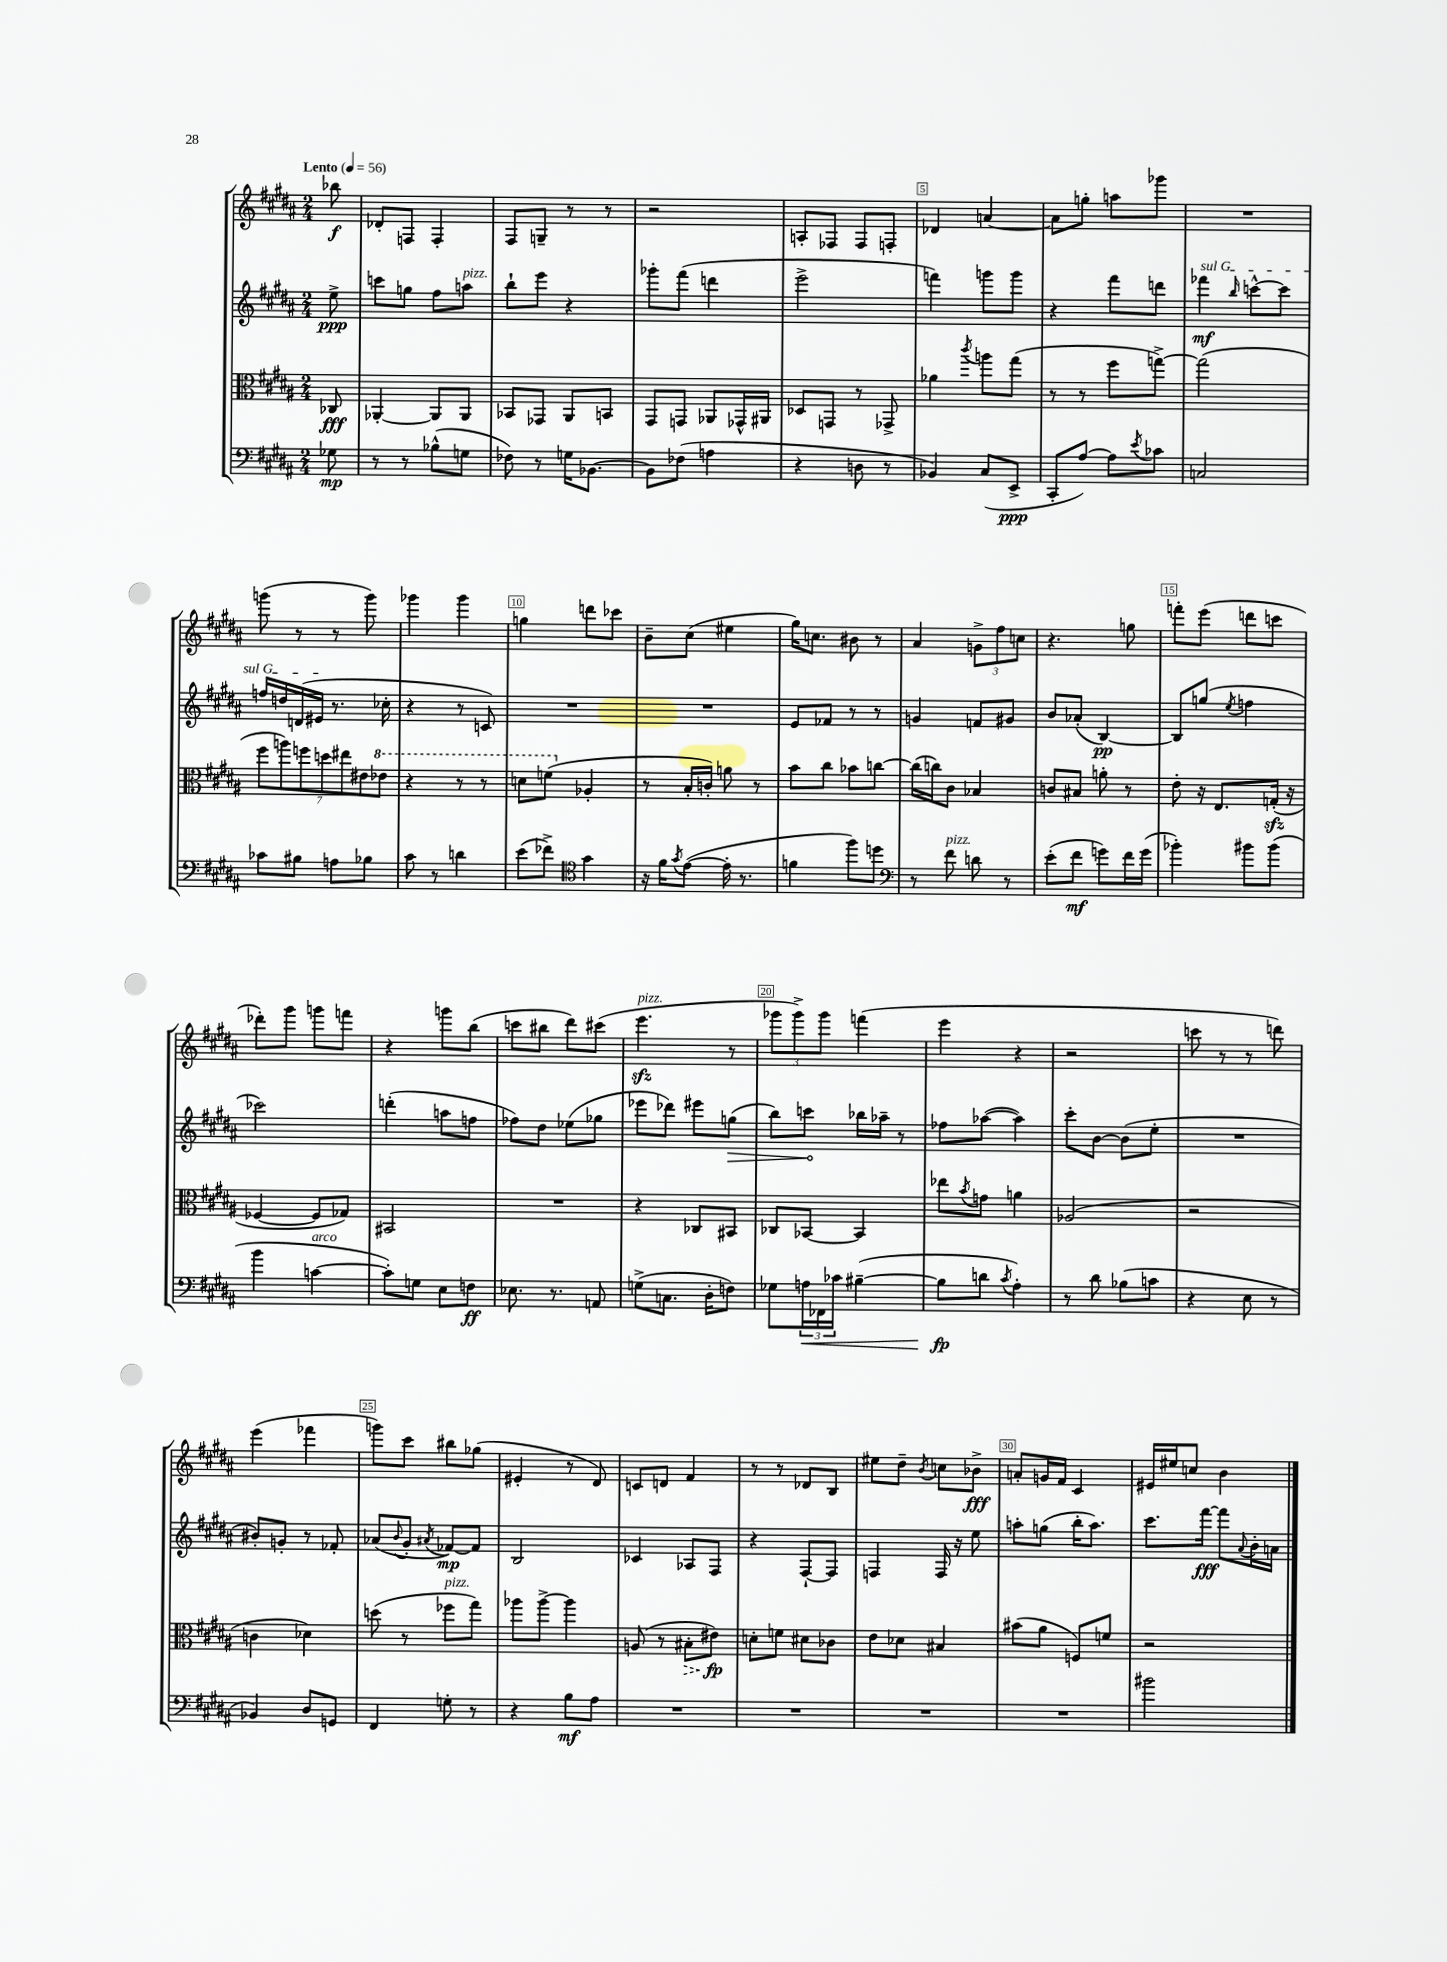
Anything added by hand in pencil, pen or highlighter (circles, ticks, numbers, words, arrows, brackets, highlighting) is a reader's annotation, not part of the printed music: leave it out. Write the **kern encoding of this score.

**kern	**dynam	**kern	**dynam	**kern	**dynam	**kern	**dynam
*part4	*part4	*part3	*part3	*part2	*part2	*part1	*part1
*staff4	*staff4	*staff3	*staff3	*staff2	*staff2	*staff1	*staff1
*clefF4	*	*clefC3	*	*clefG2	*	*clefG2	*
*k[f#c#g#d#a#]	*	*k[f#c#g#d#a#]	*	*k[f#c#g#d#a#]	*	*k[f#c#g#d#a#]	*
*M2/4	*	*M2/4	*	*M2/4	*	*M2/4	*
*MM56	*	*MM56	*	*MM56	*	*MM56	*
=	=	=	=	=	=	=	=
!	!	!	!	!	!	!LO:TX:a:B:t=Lento	!
8G-X\	mp	8C-X/	fff	8ee^\	ppp	8bb-X\	f
=1	=1	=1	=1	=1	=1	=1	=1
8r	.	[4AA-X'/	.	8cccn\L	.	8d-X'/L	.
8r	.	.	.	8ggn\J	.	8Fn/J	.
(8B-X^^\L	.	8AA-/L]	.	8ff#\L	.	4F'/	.
!	!	!	!	!LO:TX:a:i:t=pizz.	!	!	!
8Gn\J	.	8AA-/J	.	8aan\J	.	.	.
=2	=2	=2	=2	=2	=2	=2	=2
8F-X\)	.	8BB-X/L	.	8bb`\L	.	8F#/L	.
8r	.	8GG-X/J	.	8eee\J	.	8Gn~/J	.
16Gn\KL	.	8AA#/L	.	4r	.	8r	.
[8.BB-X\J	.	.	.	.	.	.	.
.	.	8BBn/J	.	.	.	8r	.
=3	=3	=3	=3	=3	=3	=3	=3
8BB-\L]	.	8GG#/L	.	8ggg-X'\L	.	2r	.
(8F-X\J	.	8GGn/J	.	(8fff#\J	.	.	.
4An\	.	8AA-X/L	.	4dddn\	.	.	.
.	.	16GG-X^^/L	.	.	.	.	.
.	.	16AA#X/JJ	.	.	.	.	.
=4	=4	=4	=4	=4	=4	=4	=4
4r	.	8D-X/L	.	2eee^\	.	8An'/L	.
.	.	8GGn/J	.	.	.	8F-X/J	.
8Dn\	.	8r	.	.	.	8F-/L	.
8r	.	8GG-X^/	.	.	.	8Fn'/J	.
=5	=5	=5	=5	=5	=5	=5	=5
4BB-X/)	.	4a-X\	.	4fffn\)	.	4d-X/	.
.	.	8qccc#/	.	.	.	.	.
(8C#/L	.	8aan\L	.	8gggn\L	.	[4an/	.
8EE^/J	ppp	(8gg#\J	.	8ggg\J	.	.	.
=6	=6	=6	=6	=6	=6	=6	=6
8CC#'/L	.	8r	.	4r	.	8a\L]	.
[8A#/J)	.	8r	.	.	.	8ggn'\J	.
8A#\L]	.	8ff#\L	.	8fff#\L	.	8aan\L	.
8qe/	.	.	.	.	.	.	.
8c-X\J	.	[8ggn^\J)	.	8dddn\J	.	8ggg-X\J	.
=7	=7	=7	=7	=7	=7	=7	=7
!	!	!	!	!LO:TX:a:i:t=sul G	!	!	!
2Cn/	.	(2gg\]	.	4fff-X\	mf	2r	.
.	.	.	.	16qqbb/	.	.	.
.	.	.	.	[8cccn^^\L	.	.	.
.	.	.	.	8ccc\J]	.	.	.
!!LO:LB:g=z
=8	=8	=8	=8	=8	=8	=8	=8
8c-X\L	.	14ff#\L	.	16ffn/LL	.	(8gggn\	.
.	.	.	.	16ddn/	.	.	.
.	.	14aan\)	.	.	.	.	.
8B#X\J	.	.	.	(16dn/	.	8r	.
.	.	14ffn\	.	.	.	.	.
.	.	.	.	16e#X/JJ	.	.	.
.	.	14ddn\	.	.	.	.	.
8An\L	.	.	.	8.r	.	8r	.
.	.	14ee#X\	.	.	.	.	.
.	.	14e#X\	.	.	.	.	.
8B-X\J	.	.	.	.	.	8ggg\)	.
*	*	*8va	*	*	*	*	*
.	.	14ee-X\J	.	.	.	.	.
.	.	.	.	16cc-X'\	.	.	.
=9	=9	=9	=9	=9	=9	=9	=9
8c#\	.	4r	.	4r	.	4ggg-X\	.
8r	.	.	.	.	.	.	.
4dn\	.	8r	.	8r	.	4ggg-\	.
.	.	8r	.	8cn/)	.	.	.
=10	=10	=10	=10	=10	=10	=10	=10
(8e\L	.	8ddn\L	.	2r	.	4ggn\	.
8f-X^\J)	.	(8ffn\J	.	.	.	.	.
*clefC4	*	*	*	*	*	*	*
*	*	*X8va	*	*	*	*	*
4g#\	.	4A-X'/	.	.	.	8dddn\L	.
.	.	.	.	.	.	8ccc-X\J	.
=11	=11	=11	=11	=11	=11	=11	=11
16r	.	8r	.	2r	.	8b~\L	.
16f#\KL	.	.	.	.	.	.	.
8qg#/	.	.	.	.	.	.	.
([8e\J	.	16B'/LL	.	.	.	(8cc#\J	.
.	.	16cn'/JJ)	.	.	.	.	.
16e'\]	.	8an\	.	.	.	4ee#X\	.
8.r	.	.	.	.	.	.	.
.	.	8r	.	.	.	.	.
=12	=12	=12	=12	=12	=12	=12	=12
4fn\	.	8b\L	.	8e/L	.	16gg#\KL)	.
.	.	.	.	.	.	8.ccn\J	.
.	.	8cc#\J	.	8f-X/J	.	.	.
8ff#\L)	.	8b-X\L	.	8r	.	8b#X\	.
8ddn\J	.	[8ccn\J	.	8r	.	8r	.
=13	=13	=13	=13	=13	=13	=13	=13
*clefF4	*	*	*	*	*	*	*
8r	.	(16cc\LL]	.	4gn/	.	4a#/	.
.	.	16ccn\J)	.	.	.	.	.
!LO:TX:a:i:t=pizz.	!	!	!	!	!	!	!
8f#\	.	8c#\J	.	.	.	.	.
8dn\	.	4B-X/	.	8fn/L	.	12gn^\L	.
.	.	.	.	.	.	12ff#\	.
8r	.	.	.	8g#X/J	.	.	.
.	.	.	.	.	.	12ccn\J	.
=14	=14	=14	=14	=14	=14	=14	=14
(8e'\L	.	8cn/L	.	8b/L	.	4.r	.
8f#\J	mf	8B#X/J	.	(8a-X'/J	.	.	.
8gn\L)	.	8an'\	.	[4B/)	pp	.	.
16f#\L	.	8r	.	.	.	8ggn\	.
(16g\JJ	.	.	.	.	.	.	.
=15	=15	=15	=15	=15	=15	=15	=15
4b-X'\)	.	8e'\	.	8B/L]	.	8fffn'\L	.
.	.	16r	.	(8ggn/J	.	(8eee\J	.
.	.	8.E/L	.	.	.	.	.
.	.	.	.	8qee/	.	.	.
8b#X\L	.	.	.	4ffn\	.	8dddn\L	.
(8b#\J	.	(16Gnzz'/Jk	.	.	.	8cccn\J	.
.	.	16r	.	.	.	.	.
!!LO:LB:g=z
=16	=16	=16	=16	=16	=16	=16	=16
4b\	.	[4F-X/	.	2ccc-X\)	.	8ddd-X'\L)	.
.	.	.	.	.	.	8ggg#\J	.
!LO:TX:a:i:t=arco	!	!	!	!	!	!	!
[4cn\	.	8F-/L]	.	.	.	8gggn\L	.
.	.	8G-X/J)	.	.	.	8fffn\J	.
=17	=17	=17	=17	=17	=17	=17	=17
8c'\L])	.	2BB#X/	.	(4dddn'\	.	4r	.
8Gn\J	.	.	.	.	.	.	.
8E\L	.	.	.	8aan\L	.	8gggn\L	.
8Fn\J	ff	.	.	8ffn\J	.	(8bb\J	.
=18	=18	=18	=18	=18	=18	=18	=18
8.E-X\	.	2r	.	8ff-X\L)	.	8cccn\L	.
.	.	.	.	8dd#\J	.	8bb#X\J	.
8.r	.	.	.	.	.	.	.
.	.	.	.	(8ee-X\L	.	8ddd#\L)	.
8AAn/	.	.	.	8gg-X\J	.	(8ccc#X\J	.
=19	=19	=19	=19	=19	=19	=19	=19
!	!	!	!	!	!	!LO:TX:a:i:t=pizz.	!
(8Gn^\L	.	4r	.	8eee-X\L	.	4.eeezz\	.
8.Cn\J	.	.	.	8ddd-X\J)	.	.	.
.	.	8C-X/L	.	8eee#X\L	.	.	.
16D#'\KL	.	.	.	.	.	.	.
!	!	!	!	!	!LO:HP:b	!	!
8Fn\J)	.	8BB#X/J	.	(8ggn\J	>	8r	.
=20	=20	=20	=20	=20	=20	=20	=20
8G-X\L	.	8C-X/L	.	8bb\L)	.	12ggg-X\L	.
.	.	.	.	.	.	12ggg-^\)	.
!	!LO:HP:b	!	!	!	!	!	!
24An\L	<	[8BB-X/J	.	8cccn\J	.	.	.
24FF-X\	.	.	.	.	.	12ggg-\J	.
24c-X\JJ	.	.	.	.	.	.	.
([4B#X~\	.	4BB-/]	.	16bb-X\LL	]	(4fffn\	.
.	.	.	.	16aa-X~\JJ	.	.	.
.	.	.	.	8r	.	.	.
=21	=21	=21	=21	=21	=21	=21	=21
8B#\L]	fp	8ee-X\L	.	8ff-X\L	.	4eee\	.
.	.	8qb/	.	.	.	.	.
8dn\J	[	8gn\J	.	([8aa-X\J	.	.	.
8qc#/	.	.	.	.	.	.	.
4A#'\)	.	4an\	.	4aa-\])	.	4r	.
=22	=22	=22	=22	=22	=22	=22	=22
8r	.	(2A-X/	.	8ccc#'\L	.	2r	.
8d#\	.	.	.	[8b\J	.	.	.
(8B-X\L	.	.	.	(8b\L]	.	.	.
8cn\J	.	.	.	8ee'\J	.	.	.
=23	=23	=23	=23	=23	=23	=23	=23
4r	.	2r	.	2r	.	8cccn\	.
.	.	.	.	.	.	8r	.
8E\	.	.	.	.	.	8r	.
8r	.	.	.	.	.	8dddn\)	.
!!LO:LB:g=z
=24	=24	=24	=24	=24	=24	=24	=24
4BB-X/)	.	4cn\	.	8b#X'/L)	.	(4eee\	.
.	.	.	.	8gn'/J	.	.	.
8D#/L	.	4d-X\)	.	8r	.	4fff-X\	.
8GGn/J	.	.	.	8f-X'/	.	.	.
=25	=25	=25	=25	=25	=25	=25	=25
4FF#/	.	(8ddn\	.	(8a-X/L	.	8gggn\L)	.
.	.	.	.	8qqb/	.	.	.
.	.	8r	.	8g#'/J	.	8ccc#\J	.
.	.	.	.	8qa#X/	.	.	.
!	!	!LO:TX:a:i:t=pizz.	!	!	!	!	!
8Gn'\	.	8ff-X\L	.	[8f-X/L)	mp	8bb#X\L	.
8r	.	8gg#\J)	.	8f-/J]	.	(8gg-X\J	.
=26	=26	=26	=26	=26	=26	=26	=26
4r	.	8aa-X\L	.	2B/	.	4e#X'/	.
.	.	[8aa-^\J	.	.	.	.	.
8B\L	mf	4aa-\]	.	.	.	8r	.
8A#\J	.	.	.	.	.	8d#/)	.
=27	=27	=27	=27	=27	=27	=27	=27
2r	.	(8An/	.	4c-X/	.	8cn/L	.
.	.	8r	.	.	.	8dn/J	.
!	!	!	!LO:HP:b	!	!	!	!
.	.	8B#X'\L	>	8A-X/L	.	4f#/	.
.	.	8e#X\J)	fp	8F#/J	.	.	.
.	.	.	]	.	.	.	.
=28	=28	=28	=28	=28	=28	=28	=28
2r	.	8dn'\L	.	4r	.	8r	.
.	.	8fn\J	.	.	.	8r	.
.	.	8d#X\L	.	[8F#`/L	.	8d-X/L	.
.	.	8c-X\J	.	8F#/J]	.	8B/J	.
=29	=29	=29	=29	=29	=29	=29	=29
2r	.	8e\L	.	4Fn/	.	8ee#X\L	.
.	.	8d-X\J	.	.	.	8dd#~\J	.
.	.	.	.	.	.	8qb/	.
.	.	4B#X/	.	16F/	.	8ccn\L	.
.	.	.	.	16r	.	.	.
.	.	.	.	8ee\	.	8b-X^\J	fff
=30	=30	=30	=30	=30	=30	=30	=30
2r	.	(8b#X\L	.	8aan'\L	.	8an'/L	.
.	.	8a#\J	.	(8ggn\J	.	16gn/L	.
.	.	.	.	.	.	16f#/JJ	.
.	.	8Fn/L)	.	16bb'\KL	.	4c#/	.
.	.	.	.	8.aa\J)	.	.	.
.	.	8fn/J	.	.	.	.	.
=31	=31	=31	=31	=31	=31	=31	=31
2b#X\	.	2r	.	8.ccc#\L	.	16e#X/LL	.
.	.	.	.	.	.	16ee#X/J	.
.	.	.	.	.	.	8ccn/J	.
.	.	.	.	[16fff#\Jk	fff	.	.
.	.	.	.	8fff#\L]	.	4b\	.
.	.	.	.	8qqa#/	.	.	.
.	.	.	.	16b'\L	.	.	.
.	.	.	.	16an\JJ	.	.	.
==	==	==	==	==	==	==	==
*-	*-	*-	*-	*-	*-	*-	*-
